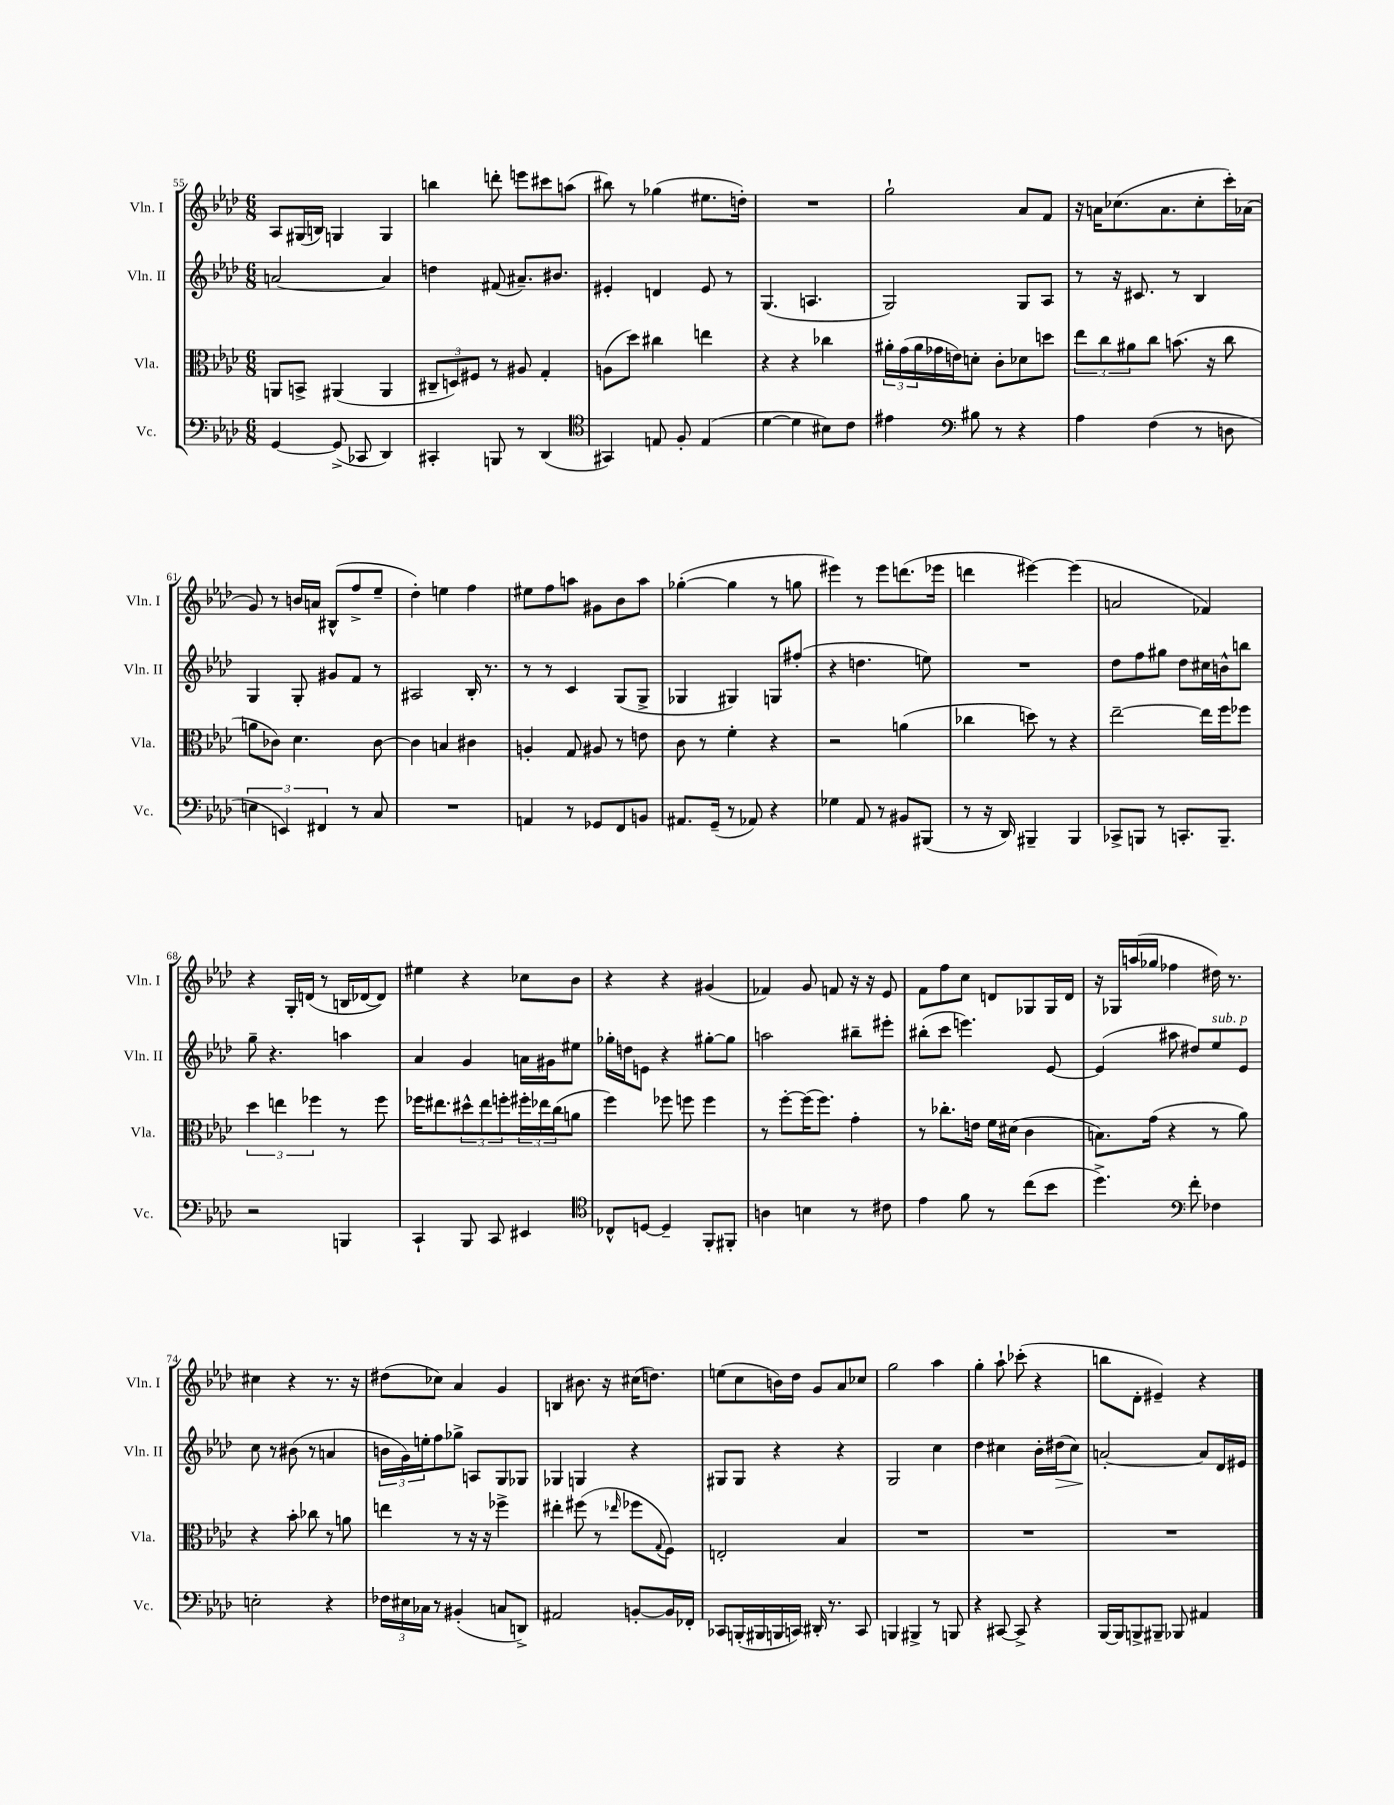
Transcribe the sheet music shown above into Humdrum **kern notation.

**kern	**kern	**kern	**dynam	**kern
*part4	*part3	*part2	*part2	*part1
*staff4	*staff3	*staff2	*staff2	*staff1
*I"Vc.	*I"Vla.	*I"Vln. II	*	*I"Vln. I
*I'Vc.	*I'Vla.	*I'Vln. II	*	*I'Vln. I
*clefF4	*clefC3	*clefG2	*	*clefG2
*k[b-e-a-d-]	*k[b-e-a-d-]	*k[b-e-a-d-]	*	*k[b-e-a-d-]
*M6/8	*M6/8	*M6/8	*	*M6/8
=55	=55	=55	=55	=55
[4GG/	8AAn/L	[2an/	.	8A-/L
.	8BBn^/J	.	.	(16G#X/L
.	.	.	.	16Bn/JJ)
(8GG^/]	(4AA#X/	.	.	4Gn/
8CC-X/	.	.	.	.
4DD-/)	4AA#/	4a/]	.	4G/
=56	=56	=56	=56	=56
4CC#X'/	12C#X~/L	4ddn\	.	4bbn\
.	12Dn/)	.	.	.
.	12F#X/J	.	.	.
8BBBn/	8r	(8f#X/	.	8dddn'\
8r	8A#X/	8.a#X~/L)	.	8eeen\L
(4DD-/	4G'/	.	.	8ccc#X\
.	.	8.b#X/J	.	.
.	.	.	.	(8aan\J
=57	=57	=57	=57	=57
*clefC4	*	*	*	*
4GG#X/)	(8An\L	4e#X'/	.	8bb#X\)
.	8dd-\J)	.	.	8r
8En/	4cc#X\	4dn/	.	(4gg-X\
8F'/	.	.	.	.
(4E/	4een\	8e#/	.	8.ee#X\L
.	.	8r	.	.
.	.	.	.	16ddn'\Jk)
=58	=58	=58	=58	=58
[4d-\	4r	(4.G/	.	2.r
4d-\]	4r	.	.	.
.	.	4.An/	.	.
8B#X\L)	4cc-X\	.	.	.
8c\J	.	.	.	.
=59	=59	=59	=59	=59
4e#X\	24a#X'\LL	2G/)	.	2gg`\
.	(24g\	.	.	.
.	24a#\	.	.	.
.	16g-X\	.	.	.
.	16en\J)	.	.	.
*clefF4	*	*	*	*
8B#X\	8dn'\J	.	.	.
8r	8c'\L	.	.	.
4r	8d-X\	8G/L	.	8a-/L
.	8ddn\J	8A-/J	.	8f/J
=60	=60	=60	=60	=60
4A-\	12ee-\L	8r	.	16r
.	.	.	.	16an\KL
.	12cc\	.	.	.
.	.	16r	.	(8.cc-X\
.	12a#X\	.	.	.
.	.	8.c#X/	.	.
(4F\	8cc\J	.	.	.
.	.	.	.	8.a\
.	(8.bn\	8r	.	.
8r	.	4B-/	.	8cc-'\
.	16r	.	.	.
8Dn\	8cc\	.	.	16ccc'\L)
.	.	.	.	(16a-X\JJ
!!LO:LB:g=z
=61	=61	=61	=61	=61
6En\	8an\L	4G/	.	8g/)
.	8c-X\J)	.	.	8r
6EEn/)	.	.	.	.
.	4.d-\	8G'/	.	16bn/LL
.	.	.	.	16an/JJ
6FF#X/	.	.	.	.
.	.	8g#X/L	.	(8B#X^^/L
8r	.	8f/J	.	8ff^/
8C/	[8c-\	8r	.	8ee-~/J
=62	=62	=62	=62	=62
2.r	4c-\]	2A#X/	.	4dd-'\)
.	4Bn/	.	.	4een\
.	4c#X\	16B-'/	.	4ff\
.	.	8.r	.	.
=63	=63	=63	=63	=63
4AAn/	4An'/	8r	.	8ee#X\L
.	.	8r	.	8ff\
8r	8G/	4c/	.	8aan\J
8GG-X/L	8A#X/	.	.	8g#X\L
8FF/	8r	(8G/L	.	8b-\
8BBn/J	8en\	8G^/J	.	8aa\J
=64	=64	=64	=64	=64
8.AA#X/L	8c\	4G-X/	.	([4gg-X'\
.	8r	.	.	.
(16GG~/Jk	.	.	.	.
8r	4f'\	4G#X/)	.	4gg-\]
8AA-X/)	.	.	.	.
4r	4r	8Gn/L	.	8r
.	.	(8ff#X'/J	.	8ggn\
=65	=65	=65	=65	=65
4G-X\	2r	4r	.	4eee#X\)
8AA-/	.	4.ddn\	.	8r
8r	.	.	.	8eee#\L
8BB#X/L	(4an\	.	.	(8.dddn\
(8BBB#X/J	.	8een\)	.	.
.	.	.	.	16eee-X\Jk
=66	=66	=66	=66	=66
8r	4cc-X\	2.r	.	4dddn\
16r	.	.	.	.
16DD-/)	.	.	.	.
4BBB#X~/	8ddn\)	.	.	[4eee#X\)
.	8r	.	.	.
4BBB#/	4r	.	.	(4eee#\]
=67	=67	=67	=67	=67
8CC-X^/L	[2ee-~\	8dd-\L	.	2an/
8BBBn/J	.	8ff\	.	.
8r	.	8gg#X\J	.	.
8.CCn'/L	.	8dd-\L	.	.
.	16ee-\LL]	16cc#X\L	.	4f-X/)
8.BBB~/J	16ff\J	16bn^^\J	.	.
.	8ff-X\J	8bbn\J	.	.
!!LO:LB:g=z
=68	=68	=68	=68	=68
2r	6dd-\	8gg~\	.	4r
.	.	4.r	.	.
.	6een\	.	.	.
.	.	.	.	16G'/LL
.	.	.	.	(16dn/JJ
.	6ff-X\	.	.	.
.	.	.	.	8r
4BBBn/	8r	4aan\	.	16Bn/LL
.	.	.	.	[16d-X/J
.	8ff-\	.	.	8d-/J])
=69	=69	=69	=69	=69
4CC`/	16ff-X\KL	4a-/	.	4ee#X\
.	8.ee#X\	.	.	.
8BBB-/	12dd#X^^\	4g/	.	4r
.	12ee#\	.	.	.
8CC/	.	.	.	.
.	12ffn'\	.	.	.
4EE#X/	24ff#X'\L	16an\LL	.	8cc-X\L
.	24ee-X\	.	.	.
.	.	16g#X\J	.	.
.	(24cc\J	.	.	.
.	8an\J	8ee#X\J	.	8b-\J
=70	=70	=70	=70	=70
*clefC4	*	*	*	*
8C-X^^/L	4ff\)	16gg-X'\LL	.	4r
.	.	16ddn\J	.	.
[8Dn/J	.	8en\J	.	.
4D~/]	8ff-X\	4r	.	4r
.	8ffn\	.	.	.
8FF'/L	4ff\	[8gg#X'\L	.	(4g#X/
8FF#X'/J	.	8gg#\J]	.	.
=71	=71	=71	=71	=71
4An\	8r	2aan\	.	4f-X/)
.	[8ff'\L	.	.	.
4Bn\	(16ff\K]	.	.	8g/
.	8.ff\J)	.	.	.
.	.	.	.	8fn/
8r	4g'\	8bb#X~\L	.	16r
.	.	.	.	16r
8c#X\	.	8eee#X'\J	.	8e-/
=72	=72	=72	=72	=72
4e-\	8r	(8bb#X'\L	.	8f\L
.	8.cc-X'\L	8ccc\J	.	8ff\
8f\	.	4.eeen\)	.	8cc\J
.	16en\Jk	.	.	.
8r	16f\LL	.	.	8dn/L
.	(16d#X\JJ	.	.	.
(8cc\L	4c\	.	.	8G-X/
8b-\J	.	[8e-/	.	16G-/L
.	.	.	.	16d/JJ
=73	=73	=73	=73	=73
4.dd-^\)	8.Bn\L)	(4e-/]	.	16r
.	.	.	.	16G-X/LL
.	.	.	.	(16aan/
.	(16g\Jk	.	.	16gg-X/JJ
.	4r	8aa#X\	.	4ff-X\
*clefF4	*	*	*	*
8f'\	.	8dd#X/L)	.	.
!	!	!LO:TX:a:i:t=sub. p	!	!
4F-X\	8r	8ee-/	.	16dd#X\)
.	.	.	.	8.r
.	8a-\)	8e-/J	.	.
!!LO:LB:g=z
=74	=74	=74	=74	=74
2En'\	4r	8cc\	.	4cc#X\
.	.	8r	.	.
.	8b-'\	(8b#X\	.	4r
.	8cc-X\	8r	.	.
4r	8r	4an/	.	8.r
.	8an\	.	.	.
.	.	.	.	16r
=75	=75	=75	=75	=75
24F-X\LL	4een\	24bn\LL	.	(8dd#X\L
24E#X\	.	24g\)	.	.
24C-X\JJ	.	24een'\J	.	.
8r	.	8ff\	.	8cc-X\J)
(4BB#X'/	8r	8gg-X^\J	.	4a-/
.	16r	8An/L	.	.
.	16r	.	.	.
8Cn/L	4ff-X^\	8G/	.	4g/
8DDn^/J)	.	8G-X/J	.	.
=76	=76	=76	=76	=76
2AA#X/	4ee#X'\	4G-X/	.	4Bn/
.	(8ff#X\	4Gn/	.	8.b#X\
.	8r	.	.	.
.	.	.	.	16r
.	16qqee-X/	.	.	.
[8BBn'/L	8ff-X\L	4r	.	(16cc#X\KL
.	.	.	.	8.ddn\J)
.	8qqG/	.	.	.
16BB/L]	8F\J)	.	.	.
16FF-X'/JJ	.	.	.	.
=77	=77	=77	=77	=77
8CC-X/L	2En'/	8G#X/L	.	(8een\L
(16BBBn'/L	.	8G#/J	.	8cc\
16BBB#X/	.	.	.	.
16BBBn/	.	4r	.	16bn\L)
16CCn/JJ)	.	.	.	16dd-\JJ
16DD#X'/	.	.	.	8g/L
8.r	.	.	.	.
.	4B-/	4r	.	8a-/
8CC/	.	.	.	8cc-X/J
=78	=78	=78	=78	=78
4BBBn/	2.r	2G/	.	2gg\
4BBB#X^/	.	.	.	.
8r	.	4cc\	.	4aa-\
8BBBn/	.	.	.	.
=79	=79	=79	=79	=79
4r	2.r	4dd-\	.	4gg'\
[8CC#X/	.	4cc#X\	.	8aa-`\
8CC#^/]	.	.	.	(8ccc-X'\
4r	.	16b-'\LL	.	4r
!	!	!	!LO:HP:b	!
.	.	(16dd#X\J	>	.
.	.	8cc#\J)	.	.
=80	=80	=80	=80	=80
[16BBB-/LL	2.r	[2an'/	.	8bbn\L
16BBB-/J]	.	.	.	.
8BBBn^/	.	.	.	8d-'\J
8BBB#X~/J	.	.	.	4e#X~/)
8BBB-X/	.	.	.	.
4AA#X/	.	8a/L]	]	4r
.	.	16d-/L	.	.
.	.	16e#X/JJ	.	.
==	==	==	==	==
*-	*-	*-	*-	*-
